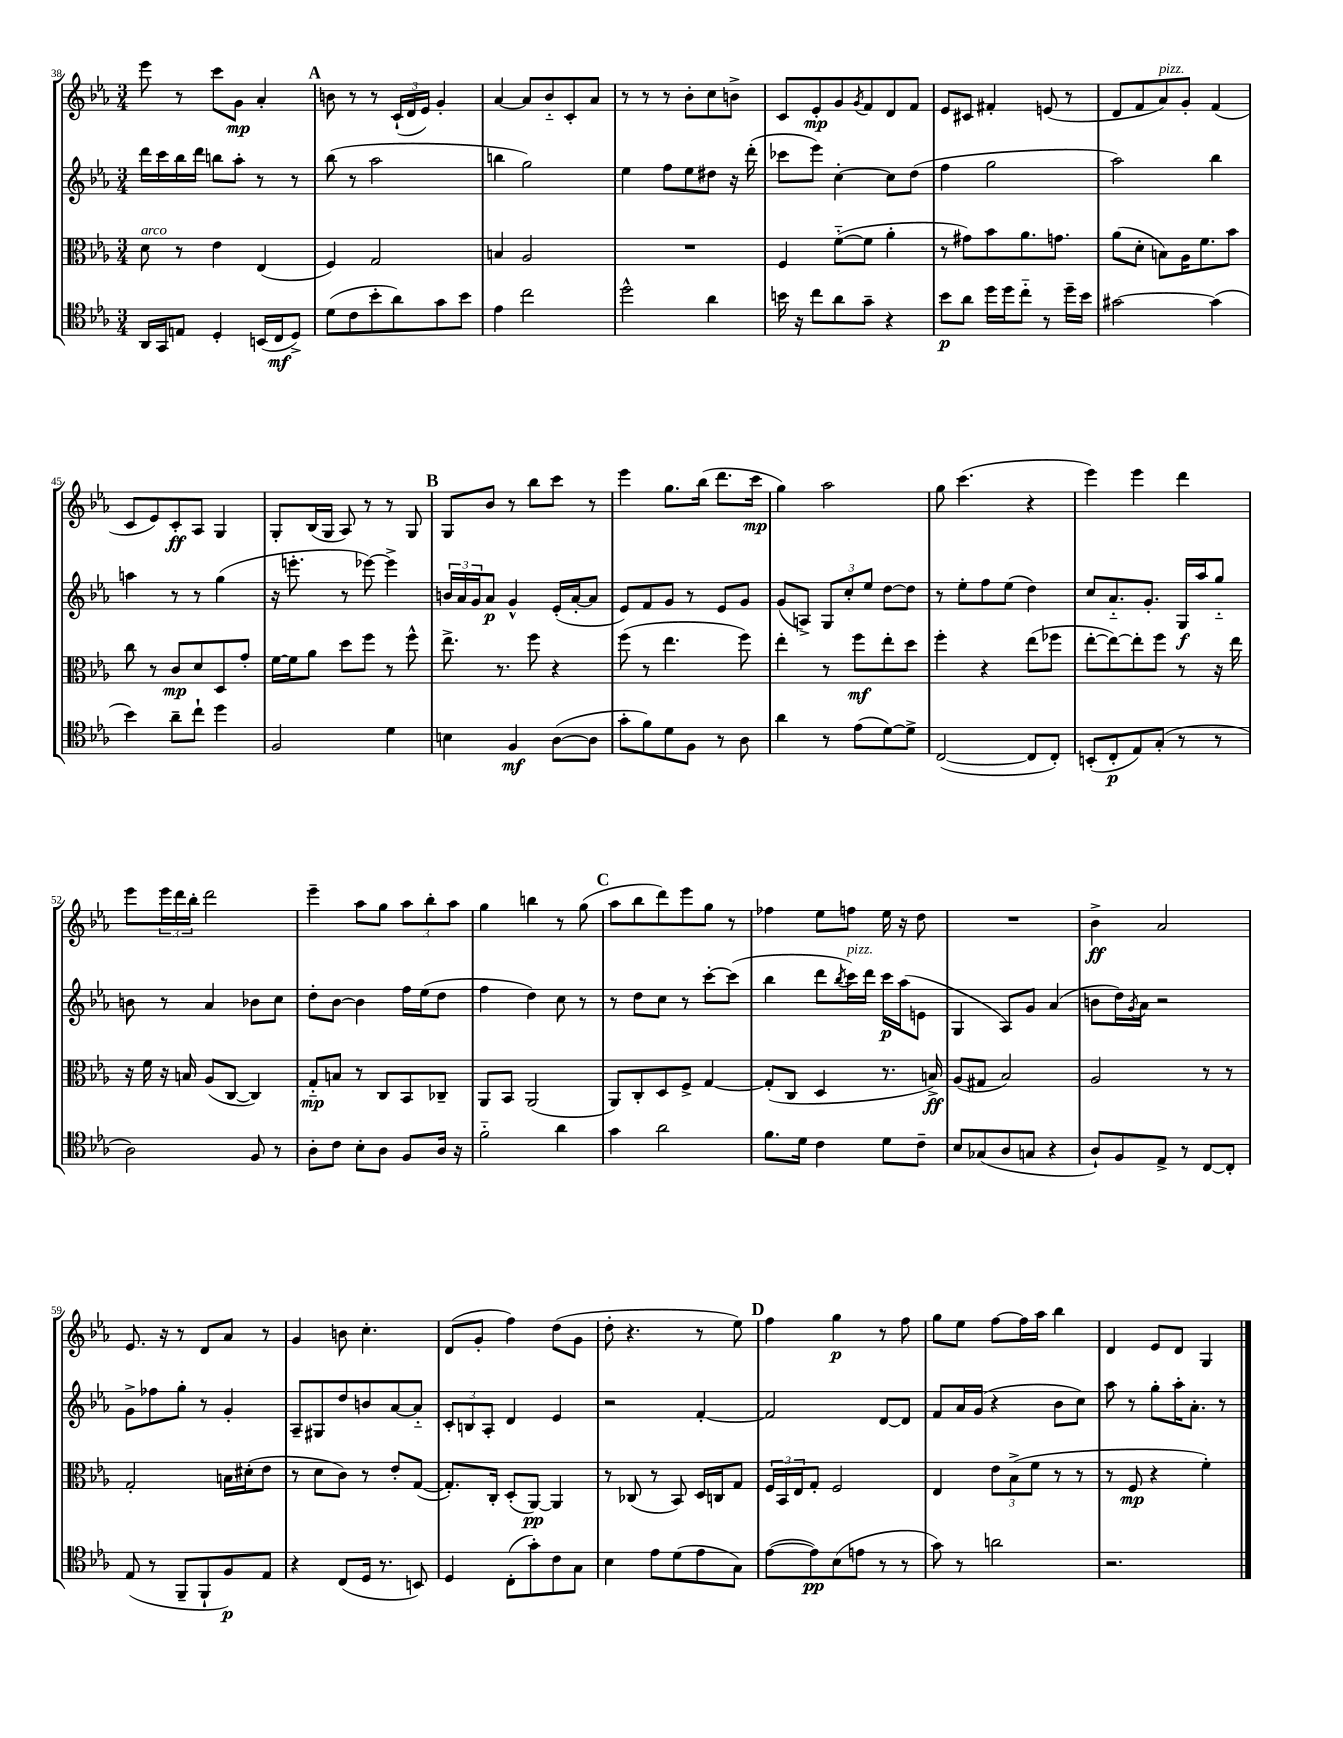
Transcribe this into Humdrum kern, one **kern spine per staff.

**kern	**kern	**kern	**kern
*staff4	*staff3	*staff2	*staff1
*clefC4	*clefC3	*clefG2	*clefG2
*k[b-e-a-]	*k[b-e-a-]	*k[b-e-a-]	*k[b-e-a-]
*M3/4	*M3/4	*M3/4	*M3/4
16AA-	8d	16ddd	8eee-
16GG	.	16ccc	.
8E	8r	16bb-	8r
.	.	16ddd	.
4D'	4e-	8bb	8ccc
.	.	8aa-'	8g
(16BB	(4E-	8r	4a-'
16C	.	.	.
8D^)	.	8r	.
=	=	=	=
(8d	4F)	(8bb-	8b
8c	.	8r	8r
8b-'	2G	2aa-	8r
8a-)	.	.	(24c`
.	.	.	24d
.	.	.	24e-)
8g	.	.	4g'
8b-	.	.	.
=	=	=	=
4e-	4B	4bb	[4a-
2cc	2A-	2gg)	8a-]
.	.	.	8b-'~
.	.	.	8c'
.	.	.	8a-
=	=	=	=
2dd^^	2.r	4ee-	8r
.	.	.	8r
.	.	8ff	8r
.	.	8ee-	8b-'
4a-	.	8dd#	8cc
.	.	16r	8b^
.	.	(16ddd'	.
=	=	=	=
16b	4F	8ccc-	8c
16r	.	.	.
8cc	.	8eee-)	8e-'
8a-	([8f'~	[4cc'	8g
.	.	.	8qg
8g~	8f]	.	8f
4r	4a-'	8cc]	8d
.	.	(8dd	8f
=	=	=	=
8b-	8r	4ff	8e-
8a-	8g#)	.	8c#
16dd	8b-	2gg	4f#'
16dd	.	.	.
8cc'~	8.a-	.	.
8r	.	.	(8e
.	8.g	.	.
16dd~	.	.	8r
16b-	.	.	.
=	=	=	=
[2g#	(8a-	2aa-)	8d
.	8d'	.	8f
.	8B)	.	8a-)
.	16A-	.	8g'
.	8.f	.	.
(4g#]	.	4bb-	(4f
.	8b-	.	.
=	=	=	=
4b-)	8cc	4aa	8c
.	8r	.	8e-)
8a-~	8c	8r	8c'
8cc`	8d	8r	8A-
4dd	8D	(4gg	4G
.	8g'	.	.
=	=	=	=
2F	[16f	16r	8G'
.	16f]	8.eee'	.
.	8a-	.	(16B-
.	.	.	16G
.	8dd	8r	8A-)
.	8ff	[8eee-)	8r
4d	8r	4eee-^]	8r
.	8ff^^	.	8G
=	=	=	=
4B	8.ee-^	24b	8G
.	.	24a-	.
.	.	24g	.
.	.	8a-	8b-
.	8.r	.	.
4F	.	4g^^	8r
.	8ff	.	8bb-
([8A-	4r	(16e-'	8ccc
.	.	[16a-'	.
8A-]	.	8a-]	8r
=	=	=	=
8g'	(8ff	8e-)	4eee-
8f)	8r	8f	.
8d	4.ee-	8g	8.gg
8F	.	8r	.
.	.	.	(16bb-
8r	.	8e-	8.ddd
8A-	8ff)	8g	.
.	.	.	16ccc
=	=	=	=
4a-	4ee-'	(8g	4gg)
.	.	8A^)	.
8r	8r	12G	2aa-
.	.	12cc'	.
(8e-	8ff	.	.
.	.	12ee-	.
[8d)	8ee-'	[8dd	.
8d^]	8dd	8dd]	.
=	=	=	=
([2C	4ff'	8r	8gg
.	.	8ee-'	(4.ccc
.	4r	8ff	.
.	.	(8ee-	.
8C]	(8ee-	4dd)	4r
8C')	8ff-	.	.
=	=	=	=
(8BB'	[8ee-'	8cc	4eee-)
8C'	8ee-_)	8.a-'~	.
8E-)	8ee-']	.	4eee-
.	.	8.g'	.
(8G'	8ff	.	.
8r	8r	16G	4ddd
.	.	16aa-	.
8r	16r	8gg'~	.
.	16ee-	.	.
=	=	=	=
2A-)	16r	8b	8eee-
.	16f	.	.
.	16r	8r	24eee-
.	.	.	24ddd
.	16B	.	.
.	.	.	24bb-'
.	(8A-	4a-	2ddd
.	[8C	.	.
8F	4C])	8b-	.
8r	.	8cc	.
=	=	=	=
8A-'	8G'~	8dd'	4eee-~
8c	8B	[8b-	.
8B-'	8r	4b-]	8aa-
8A-	8C	.	8gg
8F	8BB-	16ff	12aa-
.	.	(16ee-	.
.	.	.	12bb-'
16A-	8C-~	8dd	.
.	.	.	12aa-
16r	.	.	.
=	=	=	=
2f'~	8AA-	4ff	4gg
.	8BB-	.	.
.	(2AA-	4dd)	4bb
4a-	.	8cc	8r
.	.	8r	(8gg
=	=	=	=
4g	8AA-)	8r	8aa-
.	8C'	8dd	8bb-
2a-	8D	8cc	8ddd)
.	8F^	8r	8eee-
.	[4G	[8ccc'	8gg
.	.	(8ccc]	8r
=	=	=	=
8.f	(8G']	4bb-	4ff-
.	8C	.	.
16d	.	.	.
4c	4D	8ddd	8ee-
.	.	8qbb-	.
.	.	16ccc)	8ff
.	.	16ddd	.
8d	8.r	16ccc	16ee-
.	.	(16aa-	16r
8c~	.	8e	8dd
.	16B^)	.	.
=	=	=	=
8B-	(8A-	4G	2.r
(8G-	8G#	.	.
8A-	2B-)	8A-)	.
8G	.	8g	.
4r	.	(4a-	.
=	=	=	=
8A-`)	2A-	8b	4b-^
8F	.	16dd)	.
.	.	8qg	.
.	.	16a-	.
8E-^	.	2r	2a-
8r	.	.	.
[8C	8r	.	.
8C']	8r	.	.
=	=	=	=
(8E-	2G'	8g^	8.e-
8r	.	8ff-	.
.	.	.	16r
8FF~	.	8gg'	8r
8FF`	.	8r	8d
8F)	16B	4g'	8a-
.	(16d#'	.	.
8E-	8e-	.	8r
=	=	=	=
4r	8r	8A-~	4g
.	8d	8G#	.
(8C	8c)	8dd	8b
16D	8r	8b	4.cc'
8.r	.	.	.
.	8e-'	[8a-	.
8BB)	([8G	8a-'~]	.
=	=	=	=
4D	8.G'])	12c'	(8d
.	.	12B	.
.	.	.	8g'
.	.	12A-'	.
.	16C'	.	.
(8C'	(8D'	4d	4ff)
8g')	[8AA-)	.	.
8c	4AA-]	4e-	(8dd
8G	.	.	8g
=	=	=	=
4B-	8r	2r	8dd'
.	(8C-	.	4.r
8e-	8r	.	.
(8d	8BB-)	.	.
8e-	16D	[4f'	8r
.	16C	.	.
8G)	8G	.	8ee-)
=	=	=	=
([8e-	24F	2f]	4ff
.	24BB-	.	.
.	24E-	.	.
8e-])	8G'	.	.
(8B-	2F	.	4gg
8e	.	.	.
8r	.	[8d	8r
8r	.	8d]	8ff
=	=	=	=
8g)	4E-	8f	8gg
8r	.	16a-	8ee-
.	.	(16g	.
2a	12e-	4r	[8ff
.	(12B-^	.	.
.	.	.	16ff]
.	12f	.	.
.	.	.	16aa-
.	8r	8b-	4bb-
.	8r	8cc)	.
=	=	=	=
2.r	8r	8aa-	4d
.	8F	8r	.
.	4r	8gg'	8e-
.	.	16aa-'	8d
.	.	8.a-'	.
.	4f')	.	4G
.	.	8r	.
==	==	==	==
*-	*-	*-	*-
